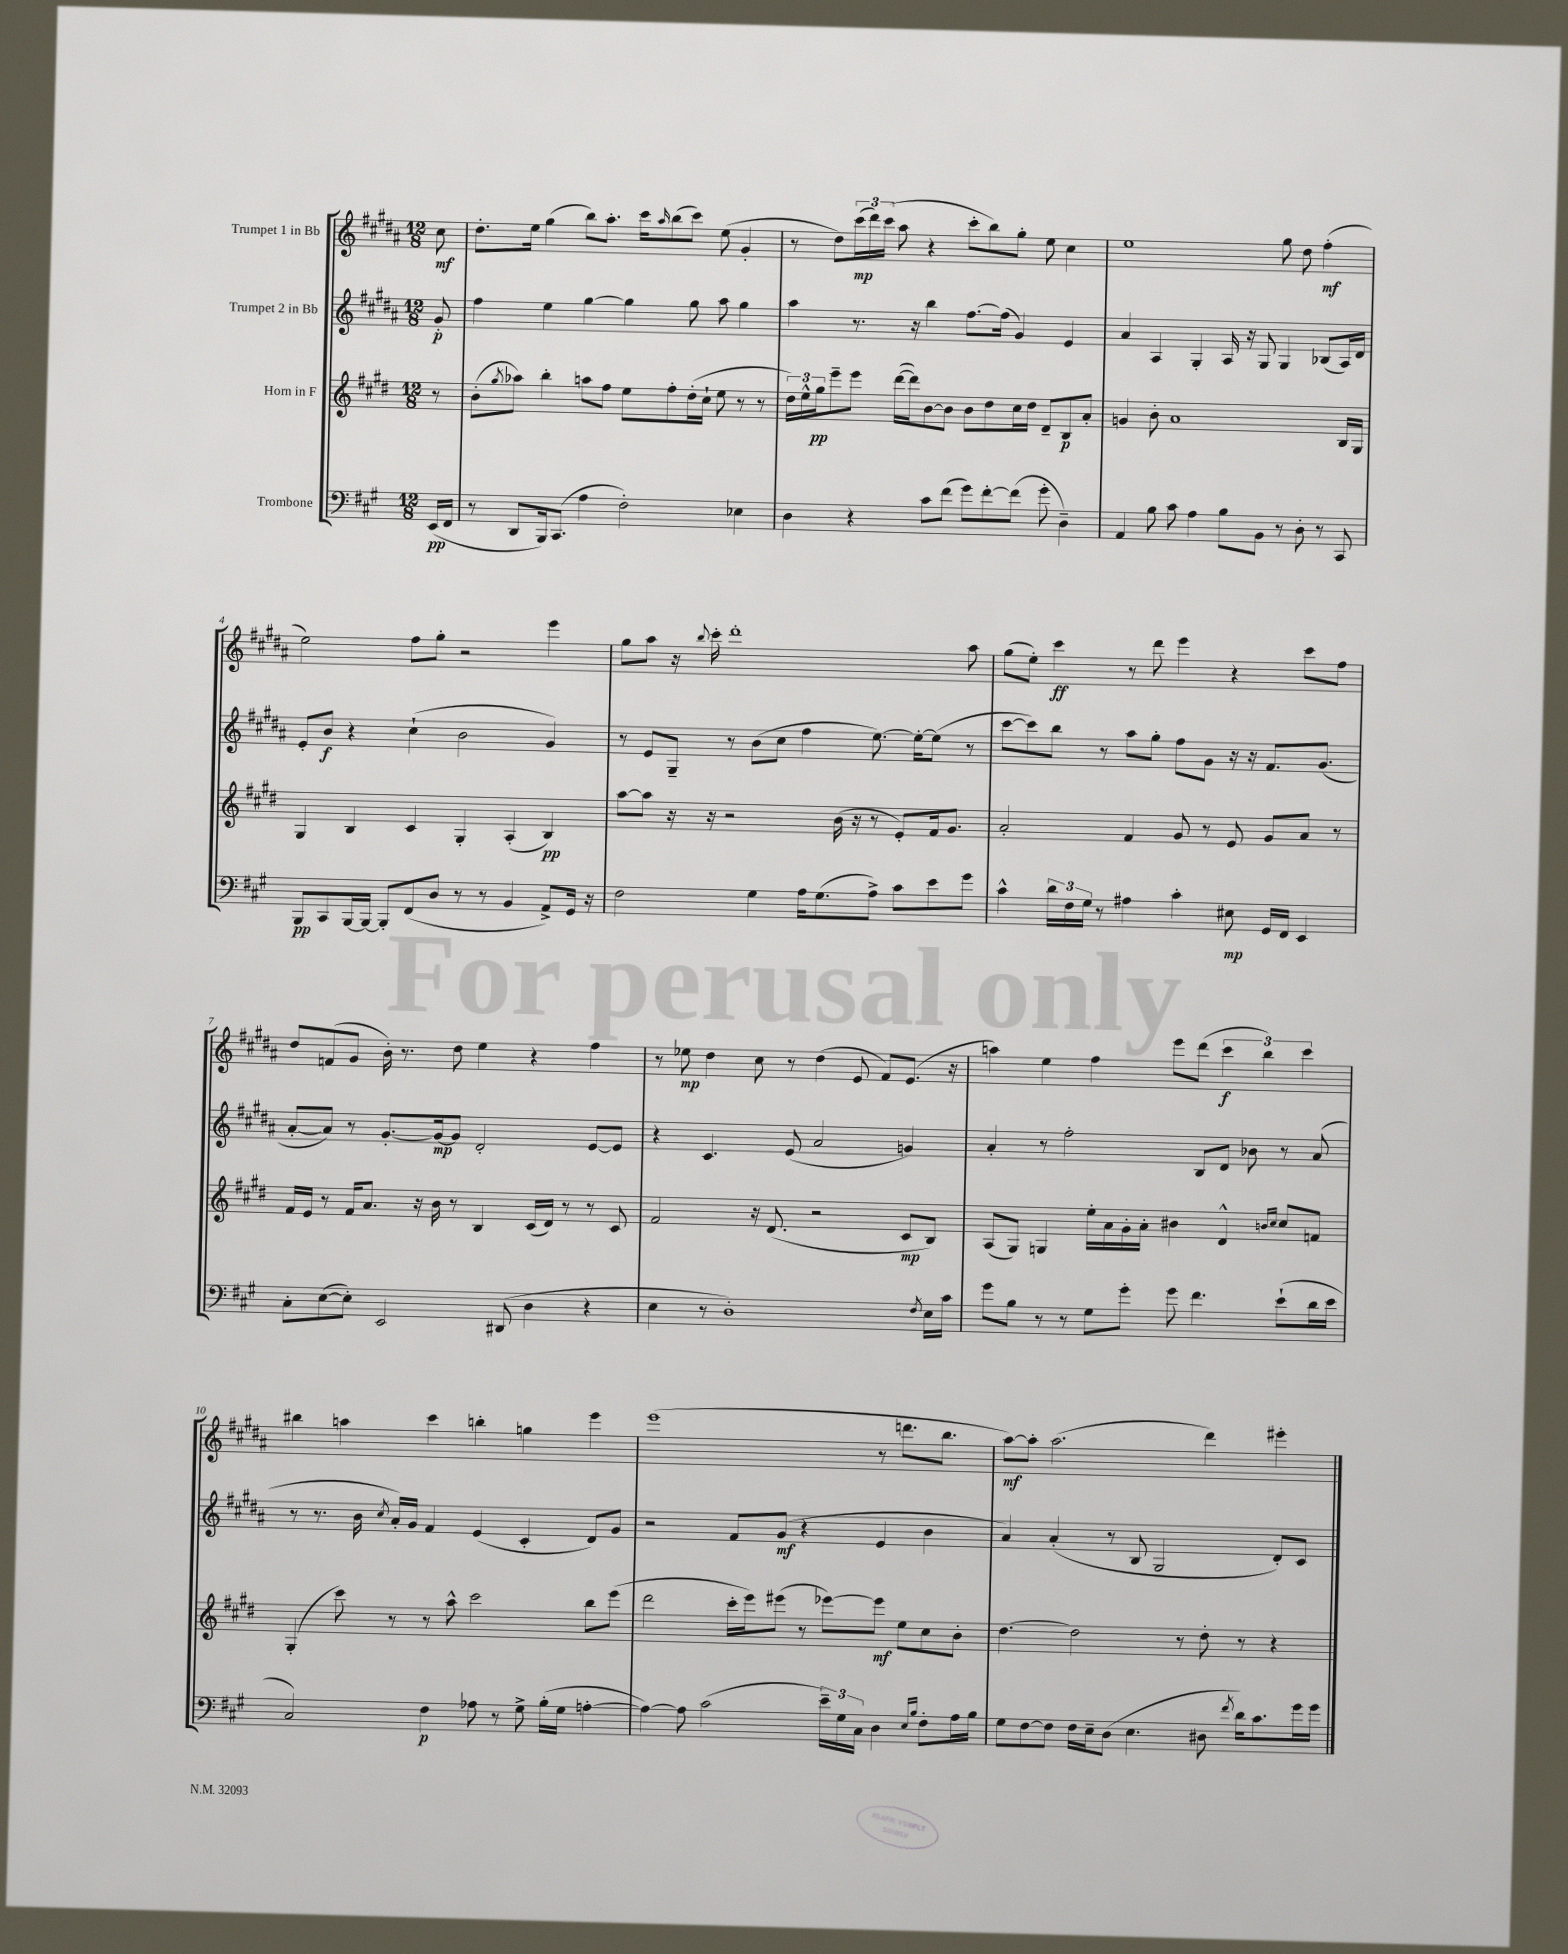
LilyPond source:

<<
\new StaffGroup <<
\new Staff = "s0" \with { instrumentName = "Trumpet 1 in Bb" } {
    \clef treble \key b \major \numericTimeSignature \time 12/8 \partial 8
    cis''8\mf |
    dis''8.-. e''16 gis''4( b''8) ais''8.-. cis'''16 \grace { ais''16 } b''8( cis'''8) e''8( gis'4-. |
    r8 dis''8) \tuplet 3/2 { cis'''16\mp( dis'''16) cis'''16( } ais''8 r4 cis'''8-. b''8) gis''8-. e''8 cis''4 |
    e''1 gis''8 dis''8 fis''4-.\mf( |
    e''2) fis''8 gis''8-. r2 e'''4 |
    gis''8 ais''8 r16 \appoggiatura { b''8 } cis'''16-. dis'''1-. ais''8 |
    gis''8( e''8-.) cis'''4\ff r8 dis'''8 e'''4 r4 cis'''8 fis''8 |
    dis''8 f'8( gis'8 b'16-.) r8. dis''8 e''4 r4 fis''4 |
    r8 ees''8\mp dis''4 cis''8 r8 dis''4( e'8 fis'8) e'8.( r16 |
    a''4) e''4 fis''4 e'''8 dis'''8( \tuplet 3/2 { cis'''4\f b''4) cis'''4 } |
    bis''4 a''4 cis'''4 b''4-. g''4 e'''4 |
    e'''1( r8 d'''8. b''8. |
    ais''8~\mf) ais''8-. ais''2.( dis'''4) eis'''4-. \bar "|." |
}
\new Staff = "s1" \with { instrumentName = "Trumpet 2 in Bb" } {
    \clef treble \key b \major \numericTimeSignature \time 12/8 \partial 8
    gis'8-.\p |
    fis''4 e''4 gis''4~ gis''4 gis''8 ais''8 gis''4 |
    ais''4 r8. r16 b''4 fis''8.~ fis''16( gis'4) e'4 |
    ais'4 ais4 gis4-. ais16 r16 gis8 gis4 bes8( ais16) dis'16 |
    e'8-. b'8\f r4 cis''4-!( b'2 gis'4) |
    r8 e'8 gis8-- r8 b'8( cis''8 fis''4 e''8.~) e''16~-. e''8( r8 |
    cis'''8~ cis'''8) b''8 r8 ais''8 gis''8-. fis''8 gis'8 r16 r16 fis'8. gis'8.( |
    ais'8~-. ais'8) r8 gis'8.~-. gis'16~\mp gis'8 dis'2-. e'8~ e'8 |
    r4 cis'4. e'8( ais'2 g'4) |
    ais'4-. r8 fis''2-. b8 dis'8 bes'8 r8 ais'8( |
    r8 r8. b'16 \acciaccatura { cis''8 } ais'16-.) gis'16 fis'4 e'4( cis'4-. dis'8) gis'8 |
    r2 fis'8 gis'8\mf( r4 e'4 b'4 |
    ais'4) ais'4-.( r8 b8 gis2 dis'8-.) cis'8 \bar "|." |
}
\new Staff = "s2" \with { instrumentName = "Horn in F" } {
    \clef treble \key e \major \numericTimeSignature \time 12/8 \partial 8
    r8 |
    b'8-.( \acciaccatura { gis''8 } aes''8) b''4-. a''8 fis''8 e''8 fis''8-. dis''16-.( cis''16-! e''8 r8 r8 |
    \tuplet 3/2 { dis''16) e''16-^ gis''16\pp } e'''8-- e'''8 dis'''16~( dis'''16) b'8~ b'8 b'8 dis''8 cis''16 dis''16 dis'8-- b8\p a'8-. |
    g'4 b'8-. a'1 b16 gis16 |
    gis4 b4 cis'4 gis4-. a4-.( b4\pp) |
    a''8~ a''8 r16 r16 r2 b'16( r16 r8 e'8-.) fis'16 gis'8. |
    a'2-. fis'4 gis'8 r8 e'8 gis'8 a'8 r8 |
    fis'16 e'16 r8 fis'16 a'8. r16 b'16 r8 b4 cis'16( dis'16) r8 r8 cis'8 |
    fis'2 r16 dis'8.( r2 cis'8\mp b8) |
    a8( gis8) g4 e''16-. a'16 gis'16-. a'16-. bis'4 dis'4-^ \grace { b'16 cis''16 } cis''8 f'8 |
    gis4-.( cis'''8) r8 r8 a''8-^ cis'''2 b''8 e'''8( |
    dis'''2 cis'''16-. e'''16) eis'''8( r8 ees'''8~) ees'''8\mf e''8 cis''8 b'8-. |
    dis''4.~ dis''2 r8 dis''8-. r8 r4 \bar "|." |
}
\new Staff = "s3" \with { instrumentName = "Trombone" } {
    \clef bass \key a \major \numericTimeSignature \time 12/8 \partial 8
    e,16\pp( fis,16 |
    r8 d,8 b,,16) cis,8.( a4 fis2-.) ees4 |
    d4 r4 cis'8 fis'8( gis'8) fis'8~-. fis'8( gis'8-. d4--) |
    a,4 b8 cis'8 a4 b8 b,8 r8 d8-. r8 cis,8 |
    b,,8\pp cis,8 b,,16~ b,,16~ b,,8-. fis,8( d8 r8 r8 b,4 a,8->) gis,16 r16 |
    fis2 gis4 a16 gis8.( a8->) cis'8 e'8 gis'8 |
    cis'4-^ \tuplet 3/2 { d'16 fis16 gis16 } r8 ais4 cis'4-. eis8\mp gis,16 fis,16 e,4 |
    cis8-. e8~( e8-.) e,2 dis,8( d4 r4 |
    e4 r8 d1-.) \acciaccatura { fis8 } e16 cis'16 |
    gis'8 b8 r8 r8 gis8 gis'8-. gis'8 fis'4. e'8-!( d'16 e'16 |
    cis2) fis4\p aes8 r8 gis8-> b16-.( gis16 a4~-. |
    a4~) a8 cis'2( \tuplet 3/2 { e'16--) gis16 cis16 } d4 \grace { e16 b16 } fis8-. a16 b16 |
    gis8 fis8~ fis8 fis16 e16-- d8( e4. dis8 \acciaccatura { fis'8 } d'16) cis'8. gis'16 gis'16 \bar "|." |
}
>>
>>
